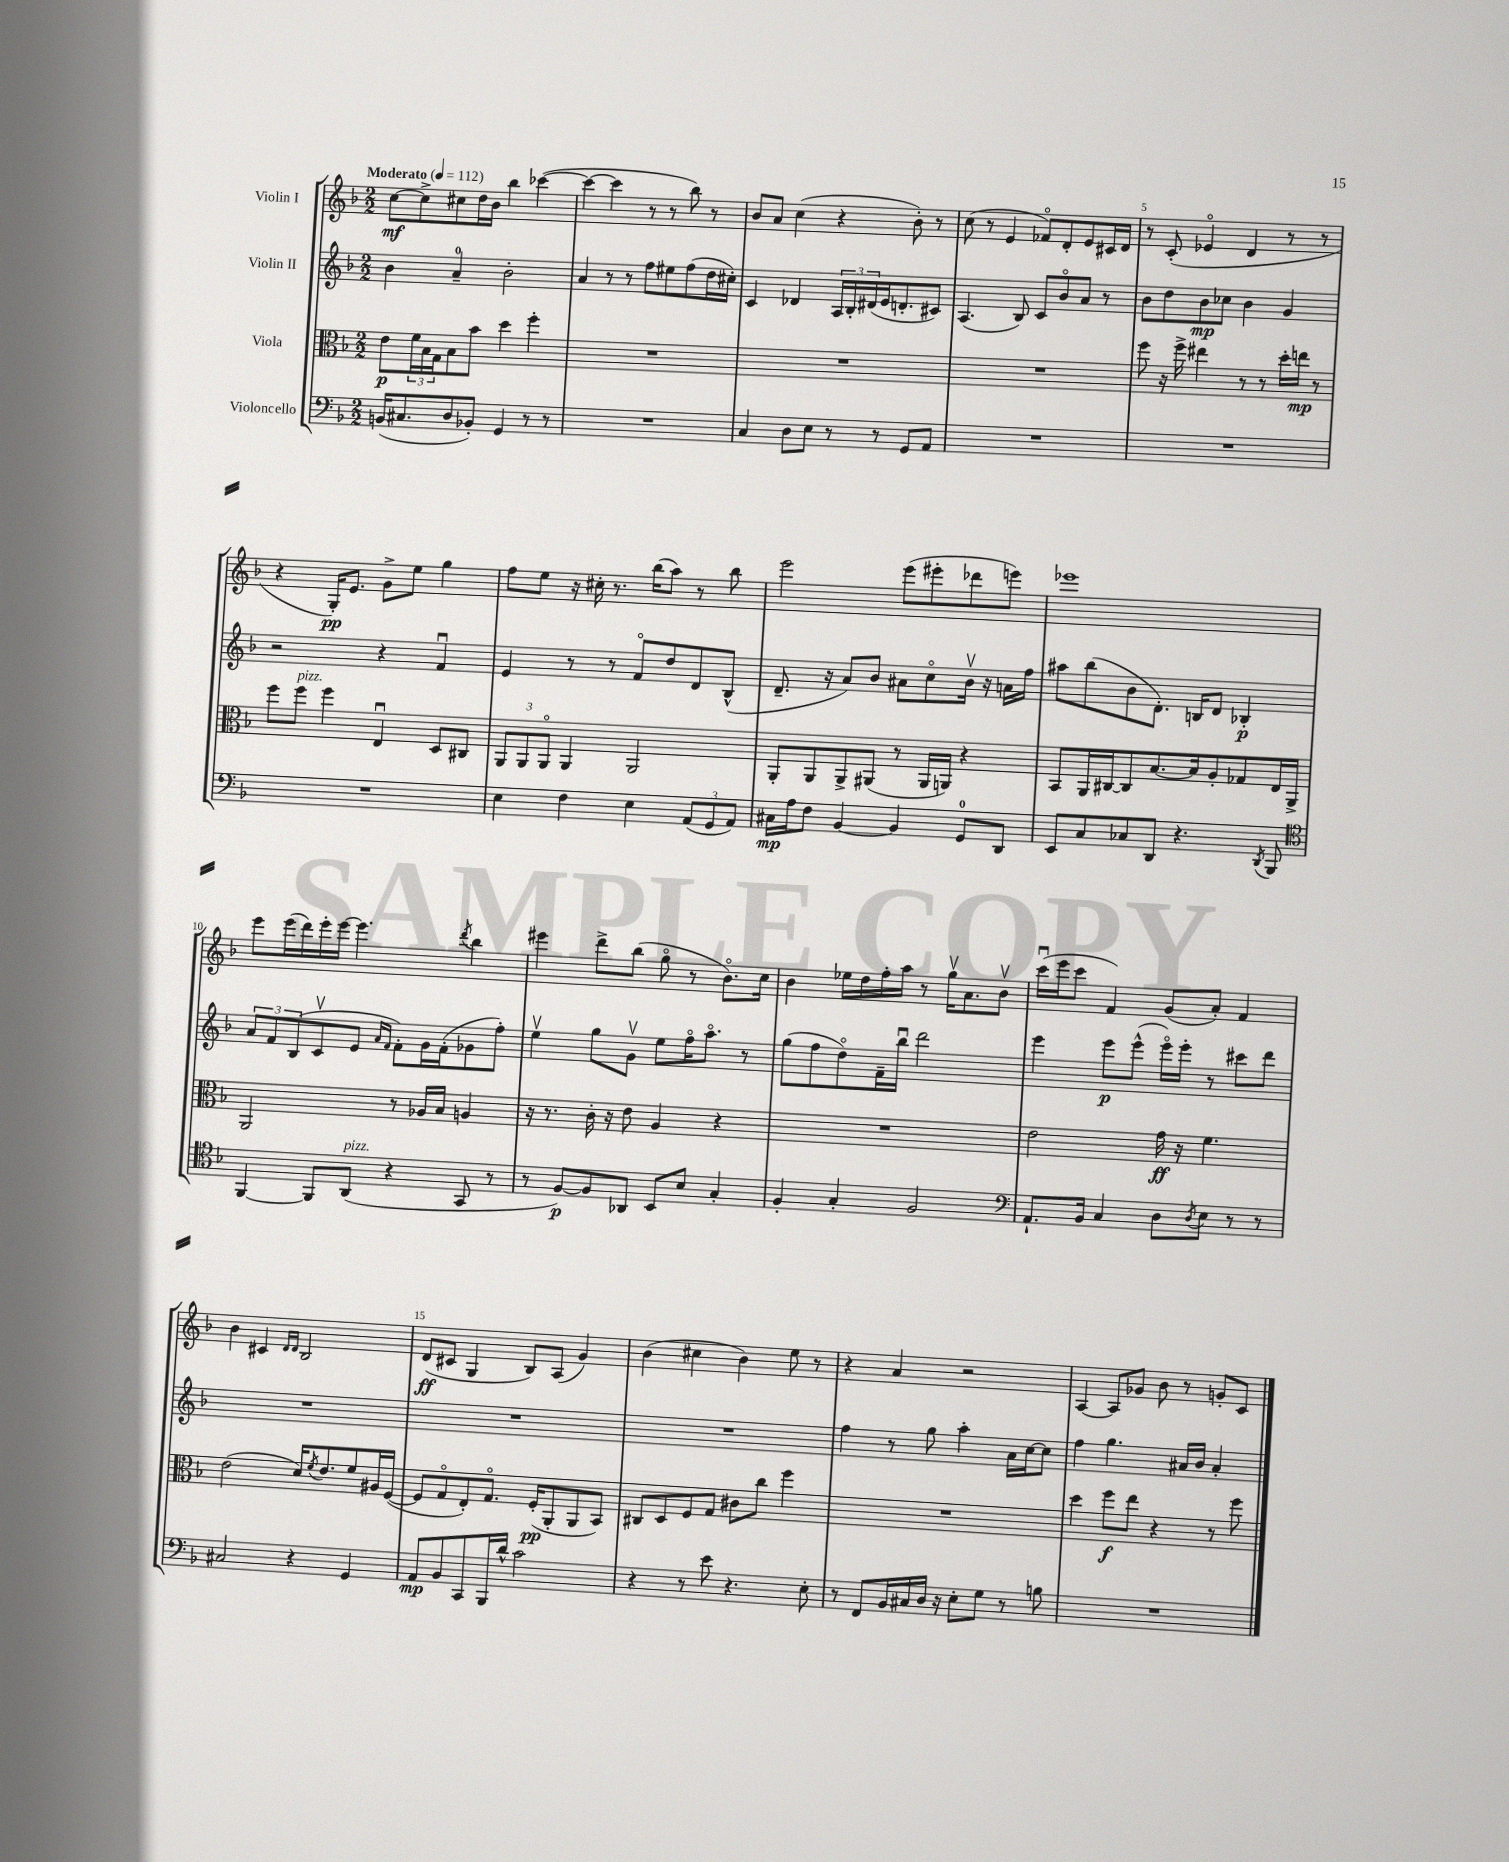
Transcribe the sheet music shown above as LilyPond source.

<<
\new StaffGroup <<
\new Staff = "s0" \with { instrumentName = "Violin I" } {
    \clef treble \key f \major \numericTimeSignature \time 2/2 \tempo "Moderato" 4 = 112
    c''8~\mf c''8-> cis''8 d''16 bes'16 bes''4 ces'''4~( |
    ces'''4~ ces'''4 r8 r8 bes''8) r8 |
    bes'8 a'8 c''4( r4 bes'8-.) r8 |
    c''8( r8 e'4 fes'8\flageolet) d'8-. e'8 cis'16 d'16 |
    r8 c'8-.( ees'4\flageolet d'4 r8 r8 |
    r4 g16-.\pp) e'8. g'8-> e''8 g''4 |
    f''8 e''8 r16 cis''16-. r8. bes''16( a''8) r8 bes''8 |
    e'''2 e'''8( eis'''8-. des'''8 e'''8) |
    ees'''1 |
    e'''8 e'''16( d'''16) e'''16-. e'''16~ e'''4. \acciaccatura { d'''8 } bes''4 |
    eis'''4 d'''8-> bes''8( g''8\flageolet r8 bes'8.\flageolet) c''16 |
    bes'4 ees''16 d''16 f''16-. a''16 r8 g''16\upbow a'8. bes'8\upbow |
    c'''16\downbow( e'''16 c'''8 f'4) g'8( a'8-.) f'4 |
    bes'4 cis'4 \grace { d'16 d'16 } bes2 |
    d'8\ff( cis'8 g4 bes8) a8( g'4) |
    bes'4( cis''4 bes'4) e''8 r8 |
    r4 a'4 r2 |
    a4~ a8 ges'8 bes'8 r8 g'8-. c'8 \bar "|." |
}
\new Staff = "s1" \with { instrumentName = "Violin II" } {
    \clef treble \key f \major \numericTimeSignature \time 2/2
    bes'4 a'4-0-- bes'2-. |
    a'4 r8 r8 f''8 eis''8 f''8( d''16 cis''16-.) |
    c'4 des'4 \tuplet 3/2 { a16 bes16-. dis'16( } e'16 d'8.-. cis'8) |
    a4.( bes8) c'8 bes'8\flageolet a'8 r8 |
    bes'8 d''8 bes'8\mp ces''8 bes'4 g'4 |
    r2 r4 f'4\downbow |
    e'4 r8 r8 f'8\flageolet d''8 d'8 bes8-^( |
    d'8.-- r16 a'8) bes'8 ais'8 c''8\flageolet bes'16\upbow r16 a'16 f''16 |
    ais''8 bes''8( bes'8 d'8.-.) b16 d'8 bes4-.\p |
    \tuplet 3/2 { a'8 f'8 bes8( } c'8\upbow e'8 \grace { a'16 f'16 } f'8-.) g'16 f'16-.( ges'8 f''8-.) |
    e''4\upbow g''8 g'8\upbow e''8 f''16\flageolet a''8.\flageolet r8 |
    g''8( f''8 d''8\flageolet) f'16-- bes''16\downbow d'''2 |
    e'''4 e'''8\p e'''8-^( e'''16\flageolet) e'''16-. r8 cis'''8 d'''8 |
    R1 |
    R1 |
    R1 |
    f''4 r8 g''8 a''4-. a'16 c''16~ c''8 |
    f''4 g''4. ais'16 bes'16 ais'4-. \bar "|." |
}
\new Staff = "s2" \with { instrumentName = "Viola" } {
    \clef alto \key f \major \numericTimeSignature \time 2/2
    e'8\p \tuplet 3/2 { f'16 bes16 g16 } bes8 bes'8 d''4 f''4-. |
    R1 |
    R1 |
    R1 |
    f''8 r16 f''16-> eis''4 r8 r8 d''16-. e''16\mp r8 |
    f''8 f''8^\markup { \italic "pizz." } f''4 e4\downbow d8 cis8 |
    \tuplet 3/2 { a,8 a,8 a,8\flageolet } a,4 a,2 |
    a,8-. a,8 a,8-> ais,8( r8 ais,16 a,16) r4 |
    bes,8 a,16 cis16~ cis8 bes8.~ bes16 a8-. ges8 e16 a,16-> |
    a,2 r8 aes16 bes16 a4 |
    r16 r8. c'16-. r16 e'8 a4 r4 |
    R1 |
    e'2 g'16\ff r16 f'4. |
    e'2( d'16) \acciaccatura { f'8 } e'8. f'8 ais16 f16~( |
    f8 g8\flageolet e8-.) g8.\flageolet f16-.\pp( a,8-. a,8 bes,8) |
    cis8 d8 f8 g8 cis'8 c''8 f''4 |
    R1 |
    d''4 f''8\f e''8 r4 r8 f''8 \bar "|." |
}
\new Staff = "s3" \with { instrumentName = "Violoncello" } {
    \clef bass \key f \major \numericTimeSignature \time 2/2
    b,16( cis8. d8 bes,8-.) g,4 r8 r8 |
    R1 |
    c4 d8 e8 r8 r8 g,8 a,8 |
    R1 |
    R1 |
    R1 |
    e4 f4 e4 \tuplet 3/2 { a,8( g,8 a,8) } |
    cis16\mp a16 f8 bes,4~ bes,4 g,8-0 d,8 |
    e,8 c8 ces8 d,8 r4. \acciaccatura { d,8 } bes,,8 |
    \clef tenor f,4~ f,8 a,8^\markup { \italic "pizz." }( r4 g,8 r8 |
    r8 f8~\p) f8 aes,8 bes,8 bes8 g4-. |
    f4-. g4-. f2 |
    \clef bass a,8.-! bes,16 c4 d8 \acciaccatura { d8 } e8 r8 r8 |
    cis2 r4 g,4 |
    a,8\mp bes,8 c,8 bes,,16 d'16-^ c'2 |
    r4 r8 e'8 r4. e8-. |
    r8 f,8 bes,16 cis16 d16 r16 e8-. g8 r8 b8 |
    R1 \bar "|." |
}
>>
>>
\layout { \context { \Score \override BarNumber.break-visibility = ##(#f #t #t) barNumberVisibility = #(every-nth-bar-number-visible 5) } }
